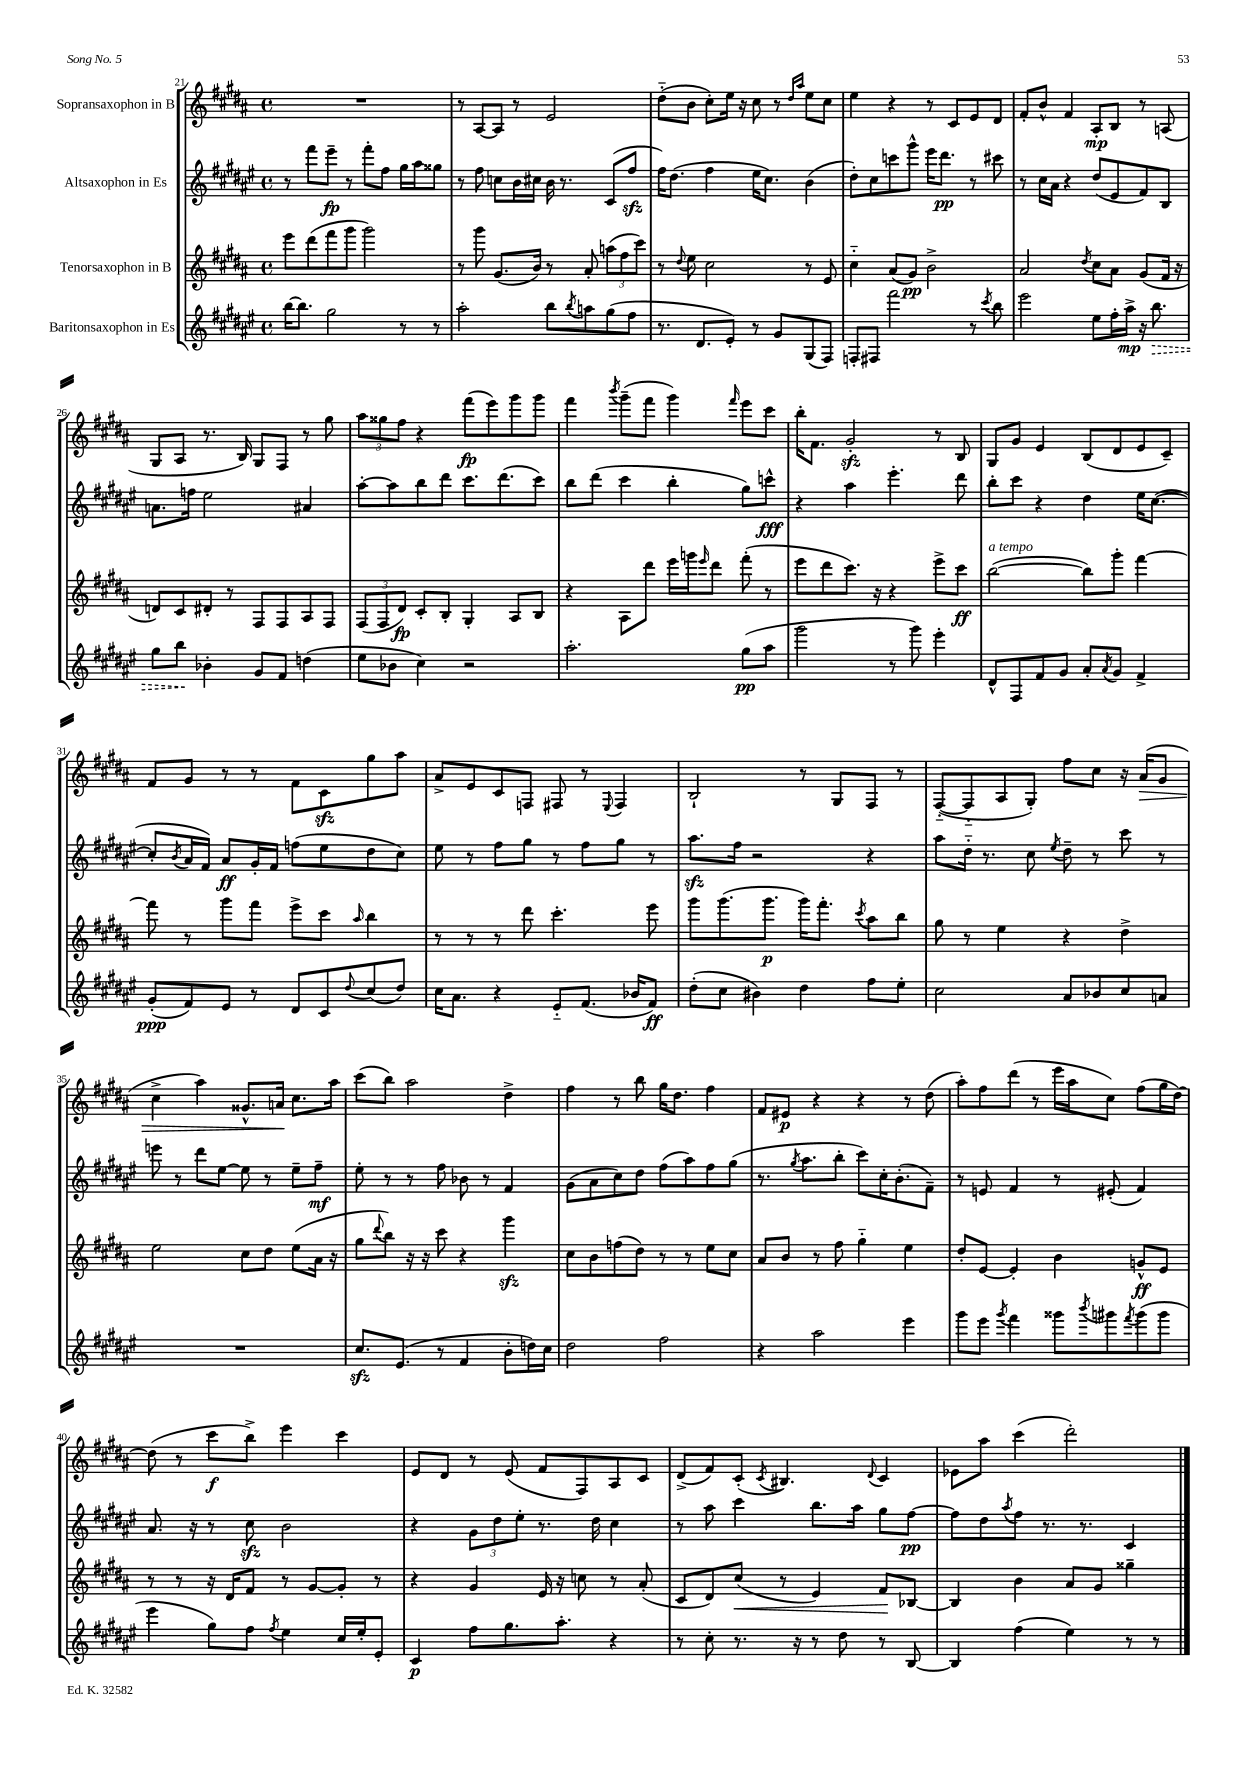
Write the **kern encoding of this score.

**kern	**kern	**kern	**kern
*staff4	*staff3	*staff2	*staff1
*clefG2	*clefG2	*clefG2	*clefG2
*k[f#c#g#d#a#e#]	*k[f#c#g#d#a#]	*k[f#c#g#d#a#e#]	*k[f#c#g#d#a#]
*M4/4	*M4/4	*M4/4	*M4/4
*met(c)	*met(c)	*met(c)	*met(c)
[16bb	8eee	8r	1r
8.bb]	.	.	.
.	(8ddd#	8fff#	.
2gg#	8fff#	8eee#~	.
.	8ggg#	8r	.
.	2ggg#)	8fff#'	.
.	.	8ff#	.
8r	.	16gg#	.
.	.	16aa#	.
8r	.	8gg##	.
=	=	=	=
2aa#'	8r	8r	8r
.	8ggg#	8ff#	[8A#
.	(8.g#	8cc	8A#]
.	.	16b	8r
.	16b)	16cc#	.
8bb	8r	16b	2e
.	.	8.r	.
8qbb	.	.	.
8aa	8a#'	.	.
(8gg#	(12aa	(8c#	.
.	12ff#	.	.
8ff#	.	8ff#	.
.	12ccc#)	.	.
=	=	=	=
8.r	8r	16ff#)	(8dd#'~
.	.	(8.dd#	.
.	8qqdd#	.	.
.	8ee	.	8b
8.d#	.	.	.
.	2cc#	4ff#	8cc#')
8e#')	.	.	16ee
.	.	.	16r
8r	.	16ee#	8cc#
.	.	8.cc#)	.
8g#	.	.	8r
.	.	.	16qqdd#
.	.	.	16qqaa#
(8G#	8r	(4b	8ee
8F#)	8e	.	8cc#
=	=	=	=
8F'	4cc#'~	8dd#')	4ee
8F#	.	8cc#	.
2fff#	(8a#	8ccc	4r
.	8g#)	8ggg#^^	.
.	2b^	16eee#	8r
.	.	8.ddd#	.
.	.	.	8c#
8r	.	8r	8e
8qccc#	.	.	.
8bb	.	8ccc#	8d#
=	=	=	=
2eee#	2a#	8r	8f#'
.	.	16cc#	8b^^
.	.	16a#	.
.	.	4r	4f#
.	8qdd#	.	.
8ee#	8cc#	(8dd#	8A#'
16ff#'	8a#	8e#	8B
16aa#^	.	.	.
16r	(8g#	8f#)	8r
8.bb	.	.	.
.	16f#	8B	(8A
.	16r	.	.
=	=	=	=
8gg#	8d)	8.a	8G#
8bb	8c#	.	8A#
.	.	16ff	.
4b-'	8d#'	2ee#	8.r
.	8r	.	.
.	.	.	16B)
8g#	8F#	.	8G#
8f#	8F#	.	8F#
(4dd	8A#	4a#	8r
.	8F#	.	8gg#
=	=	=	=
8ee#	(12F#	[8aa#'	12aa#
.	12F#	.	12gg##
8b-	.	8aa#]	.
.	12d#)	.	12ff#
4cc#)	8c#'	8bb	4r
.	8B'	8ddd#	.
2r	4G#'	8.ccc#	(8fff#
.	.	.	8eee)
.	.	(8.ddd#	.
.	8A#	.	8ggg#
.	8B	8ccc#)	8ggg#
=	=	=	=
2.aa#'	4r	8bb	4fff#
.	.	(8ddd#	.
.	.	.	8qbbb
.	8A#	4ccc#	(8ggg#~
.	8ddd#	.	8fff#
.	16eee	4bb'	4ggg#)
.	16ggg	.	.
.	16qqeee	.	.
.	8ddd#	.	.
.	.	.	16qqfff#
(8gg#	(8fff#'	8gg#)	8eee
8aa#	8r	8ccc^^	8ccc#
=	=	=	=
2ggg#	8eee	4r	16bb'
.	.	.	8.f#
.	8ddd#	.	.
.	8.ccc#)	4aa#	2g#'
.	16r	.	.
8r	4r	4.eee#'	.
8ggg#)	.	.	.
4eee#'	8eee^	.	8r
.	8ccc#	8ddd#	8B
=	=	=	=
8d#^^	([2bb	8bb'	8G#
8F#	.	8ccc#	8g#
8f#	.	4r	4e
8g#	.	.	.
8a#'	8bb])	4dd#	(8B
8qa#	.	.	.
8g#	8ggg#'	.	8d#
4f#^	[4fff#	16ee#	8e
.	.	([8.cc#	.
.	.	.	8c#~)
=	=	=	=
(8g#'	8fff#]	8cc#']	8f#
.	.	8qb	.
8f#)	8r	16a#	8g#
.	.	16f#)	.
8e#	8ggg#	8a#	8r
8r	8fff#	16g#'	8r
.	.	16f#	.
8d#	8eee^	(8ff	8f#
8c#	8ccc#	8ee#	8c#
8qqdd#	16qqaa#	.	.
(8cc#	4bb	8dd#	8gg#
8dd#)	.	8cc#)	8aa#
=	=	=	=
16cc#	8r	8ee#	8a#^
8.a#	.	.	.
.	8r	8r	8e
4r	8r	8ff#	8c#
.	8ddd#	8gg#	8F
8e#'~	4.ccc#'	8r	8F#
(8.f#	.	8ff#	8r
.	.	.	8qqE
.	.	8gg#	4F#
16b-	.	.	.
8f#)	8eee	8r	.
=	=	=	=
(8dd#'	8ggg#	8.aa#	2B`
8cc#	(8.ggg#	.	.
.	.	16ff#	.
4b#)	.	2r	.
.	8.ggg#	.	.
4dd#	16ggg#)	.	8r
.	8.fff#'	.	.
.	.	.	8G#
.	8qccc#	.	.
8ff#	8aa#	4r	8F#
8ee#'	8bb	.	8r
=	=	=	=
2cc#	8gg#	8aa#	([8F#'~
.	8r	16dd#'~	8F#'~]
.	.	8.r	.
.	4ee	.	8A#
.	.	8cc#	8G#')
.	.	8qee#	.
8a#	4r	8dd#~	8ff#
8b-	.	8r	8cc#
8cc#	4dd#^	8ccc#	16r
.	.	.	(16a#
8a	.	8r	8g#
=	=	=	=
1r	2ee	8eee	4cc#^
.	.	8r	.
.	.	8ddd#	4aa#)
.	.	[8ee#	.
.	8cc#	8ee#]	8.g##^^
.	8dd#	8r	.
.	.	.	16a
.	(8ee	8ee#~	8.cc#
.	16a#	8ff#~	.
.	16r	.	16aa#
=	=	=	=
8.cc#	8gg#	8ee#'	(8ccc#
.	8qqddd#	.	.
.	8bb)	8r	8bb)
(8.e#	.	.	.
.	16r	8r	2aa#
.	16r	.	.
8r	8ccc#	8ff#	.
4f#	4r	8b-	.
.	.	8r	.
8b'	4ggg#	4f#	4dd#^
16dd)	.	.	.
16cc#	.	.	.
=	=	=	=
2dd#	8cc#	(8g#	4ff#
.	8b	8a#	.
.	(8ff	8cc#)	8r
.	8dd#)	8dd#	8bb
2ff#	8r	(8ff#	16gg#
.	.	.	8.dd#
.	8r	8aa#)	.
.	8ee	8ff#	4ff#
.	8cc#	(8gg#	.
=	=	=	=
4r	8a#	8.r	8f#
.	8b	.	8e#
.	.	8qgg#	.
.	.	8.aa#	.
2aa#	8r	.	4r
.	8ff#	8bb'	.
.	4gg#'~	8ccc#)	4r
.	.	16cc#'	.
.	.	(8.b'	.
4eee#	4ee	.	8r
.	.	8f#~)	(8dd#
=	=	=	=
8ggg#	8dd#'	8r	8aa#')
8eee#	[8e	8e	8ff#
8qggg#	.	.	.
4fff#	4e']	4f#	(8ddd#
.	.	.	8r
8ggg##	4b	8r	16eee
.	.	.	16aa#
8qbbb	.	.	.
8ggg#	.	(8e#'	8cc#)
8qfff#	.	.	.
(8ggg#	8g^^	4f#)	(8ff#
8ggg#	8e	.	16gg#
.	.	.	[16dd#)
=	=	=	=
4eee#	8r	8.a#	(8dd#]
.	8r	.	8r
.	.	16r	.
8gg#)	16r	8r	8ccc#
.	16d#	.	.
8ff#	8f#	8cc#	8bb^)
8qff#	.	.	.
4ee#	8r	2b	4eee
.	[8g#	.	.
16cc#	8g#']	.	4ccc#
16ee#'	.	.	.
8e#'	8r	.	.
=	=	=	=
4c#	4r	4r	8e
.	.	.	8d#
8ff#	4g#	12g#	8r
.	.	12dd#	.
8.gg#	.	.	(8e
.	.	12ee#'	.
.	16e	8.r	8f#
8.aa#'	16r	.	.
.	8cc	.	8F#)
.	.	16dd#	.
4r	8r	4cc#	8A#
.	(8a#'	.	8c#
=	=	=	=
8r	8c#	8r	(8d#^
8cc#'	8d#)	8aa#	8f#)
8.r	(8cc#	4ccc#	(8c#'
.	.	.	8qc#
.	8r	.	4.B#)
16r	.	.	.
8r	4e)	8.bb	.
8dd#	.	.	.
.	.	16aa#	.
.	.	.	8qqd#
8r	8f#	8gg#	4c#
[8B	[8B-	[8ff#	.
=	=	=	=
4B]	4B-]	8ff#]	8e-
.	.	8dd#	8aa#
.	.	8qaa#	.
(4ff#	4b	8ff#	(4ccc#
.	.	8.r	.
4ee#)	8a#	.	2ddd#')
.	.	8.r	.
.	8g#	.	.
8r	4gg##~	4c#	.
8r	.	.	.
==	==	==	==
*-	*-	*-	*-
